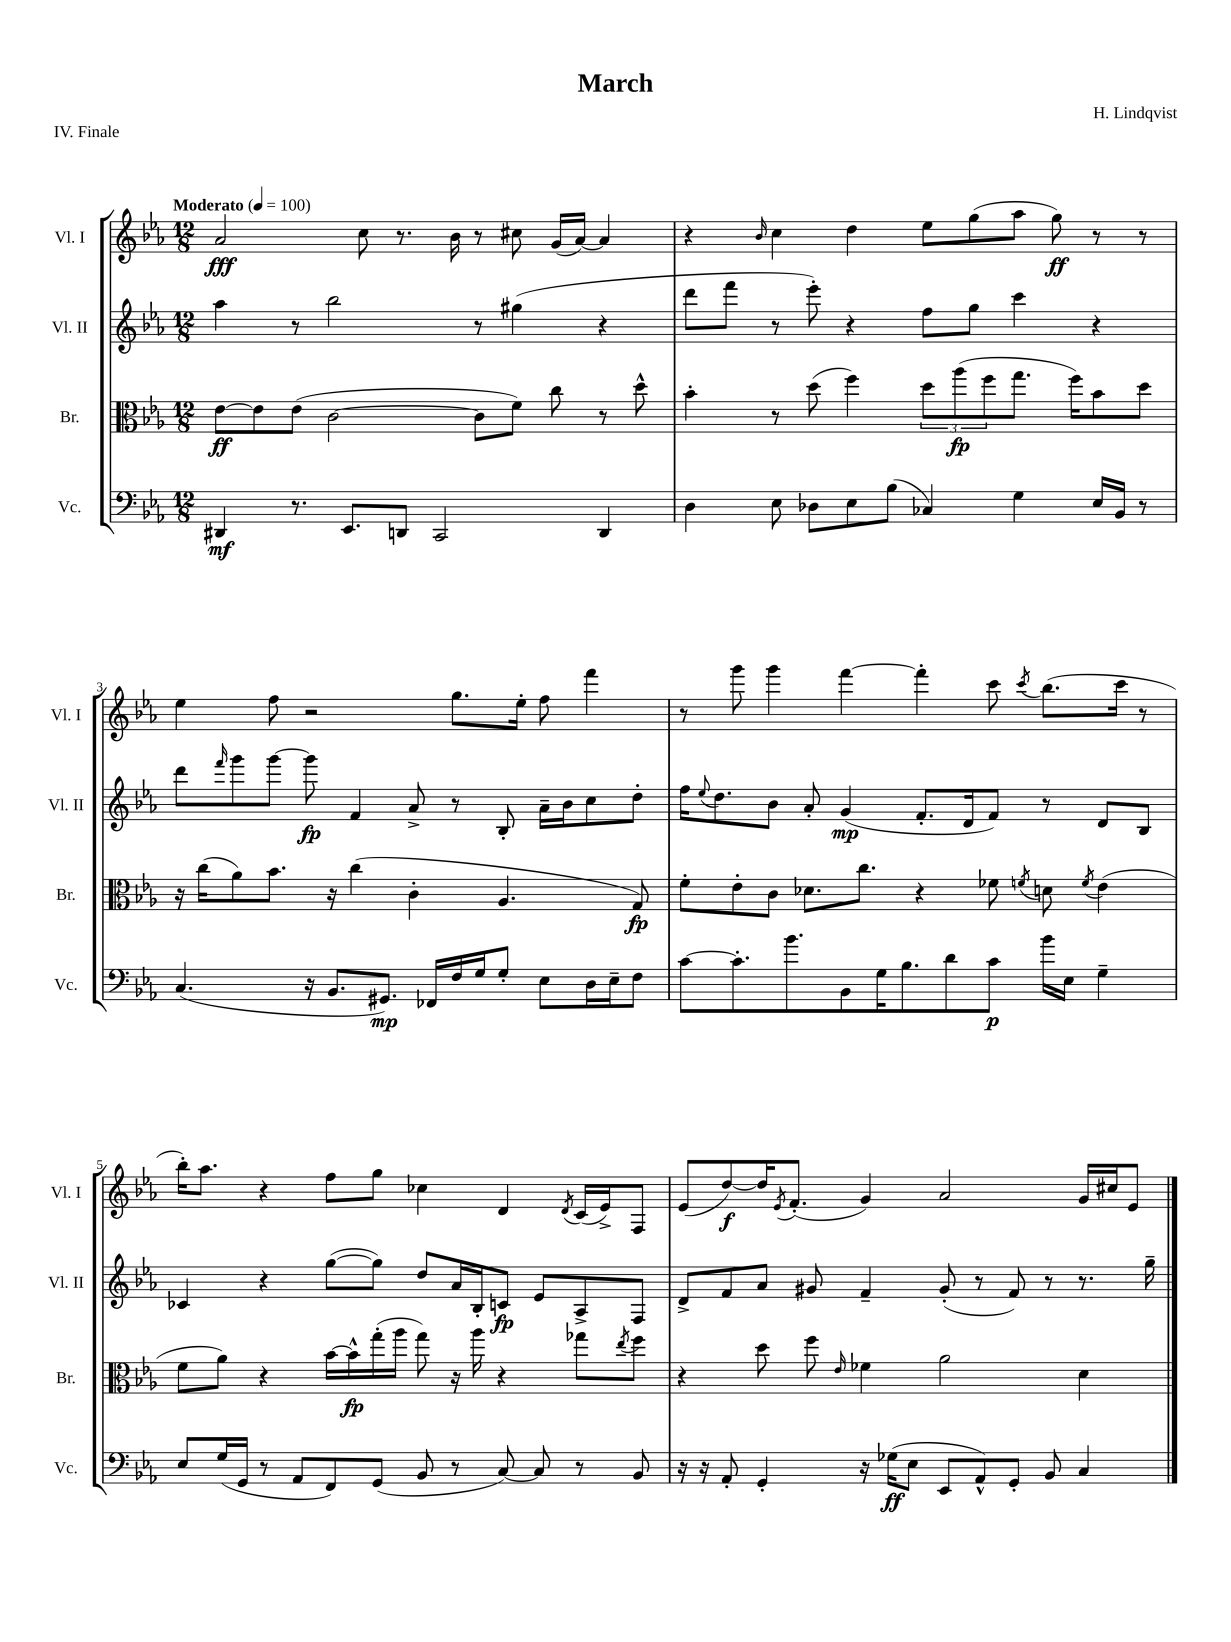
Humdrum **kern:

**kern	**kern	**kern	**kern
*staff4	*staff3	*staff2	*staff1
*clefF4	*clefC3	*clefG2	*clefG2
*k[b-e-a-]	*k[b-e-a-]	*k[b-e-a-]	*k[b-e-a-]
*M12/8	*M12/8	*M12/8	*M12/8
*MM100	*MM100	*MM100	*MM100
4DD#	[8e-	4aa-	2a-
.	8e-]	.	.
8.r	(8e-	8r	.
.	[2c	2bb-	.
8.EE-	.	.	.
.	.	.	8cc
8DD	.	.	8.r
2CC	.	.	.
.	.	.	16b-
.	8c]	8r	8r
.	8f)	(4gg#	8cc#
.	8cc	.	(16g
.	.	.	[16a-)
4DD	8r	4r	4a-]
.	8dd^^	.	.
=	=	=	=
4D	4b-'	8ddd	4r
.	.	8fff	.
.	.	.	16qqb-
8E-	8r	8r	4cc
8D-	(8dd	8eee-')	.
8E-	4ff)	4r	4dd
(8B-	.	.	.
4C-)	12dd	8ff	8ee-
.	(12aa-	.	.
.	.	8gg	(8gg
.	12ff	.	.
4G	8.gg	4ccc	8aa-
.	.	.	8gg)
.	16ff)	.	.
16E-	8b-	4r	8r
16BB-	.	.	.
8r	8dd	.	8r
=	=	=	=
(4.C	16r	8ddd	4ee-
.	(16cc	.	.
.	.	16qqfff	.
.	8a-)	8ggg	.
.	8.b-	[8ggg	8ff
16r	.	8ggg]	2r
8.BB-	16r	.	.
.	(4cc	4f	.
8.GG#)	.	.	.
.	4c'	8a-^	.
16FF-	.	.	.
16F	.	8r	8.gg
16G	.	.	.
8G'	4.A-	8B-'	.
.	.	.	16ee-'
8E-	.	16a-~	8ff
.	.	16b-	.
16D	.	8cc	4fff
16E-~	.	.	.
8F	8G)	8dd'	.
=	=	=	=
[8c	8f'	16ff	8r
.	.	8qqee-	.
.	.	8.dd	.
8.c']	8e-'	.	8ggg
.	8c	8b-	4ggg
8.b-	.	.	.
.	8.d-	8a-'	.
8BB-	.	(4g	[4fff
.	8.cc	.	.
16G	.	.	.
8.B-	.	.	.
.	4r	8.f'	4fff']
8d	.	.	.
.	.	16d	.
8c	8f-	8f)	8ccc
.	8qf	.	8qccc
16b-	8d	8r	(8.bb-
16E-	.	.	.
.	8qf	.	.
4G~	(4e-	8d	.
.	.	.	16ccc
.	.	8B-	8r
=	=	=	=
8E-	8f	4c-	16bb-')
.	.	.	8.aa-
(16G	8a-)	.	.
16GG	.	.	.
8r	4r	4r	4r
8AA-	.	.	.
8FF)	[16b-	([8gg	8ff
.	16b-^^]	.	.
(8GG	(16gg'	8gg])	8gg
.	16aa-	.	.
8BB-	8gg)	8dd	4cc-
8r	16r	16a-	.
.	16aa-	16B-'	.
[8C)	4r	8c	4d
8C]	.	8e-	.
.	.	.	8qd
8r	8gg-	8A-^	(16c
.	.	.	16e-^)
.	8qee-	.	.
8BB-	8ff	8F	8F
=	=	=	=
16r	4r	8d^	(8e-
16r	.	.	.
8AA-'	.	8f	[8dd)
4GG'	8dd	8a-	16dd]
.	.	.	8qe-
.	.	.	(8.f'
.	8ff	8g#	.
.	16qqe-	.	.
16r	4f-	4f~	4g)
(16G-	.	.	.
8E-	.	.	.
8EE-	2a-	(8g#'	2a-
8AA-^^)	.	8r	.
8GG'	.	8f)	.
8BB-	.	8r	.
4C	4d	8.r	16g
.	.	.	16cc#
.	.	.	8e-
.	.	16gg~	.
==	==	==	==
*-	*-	*-	*-
